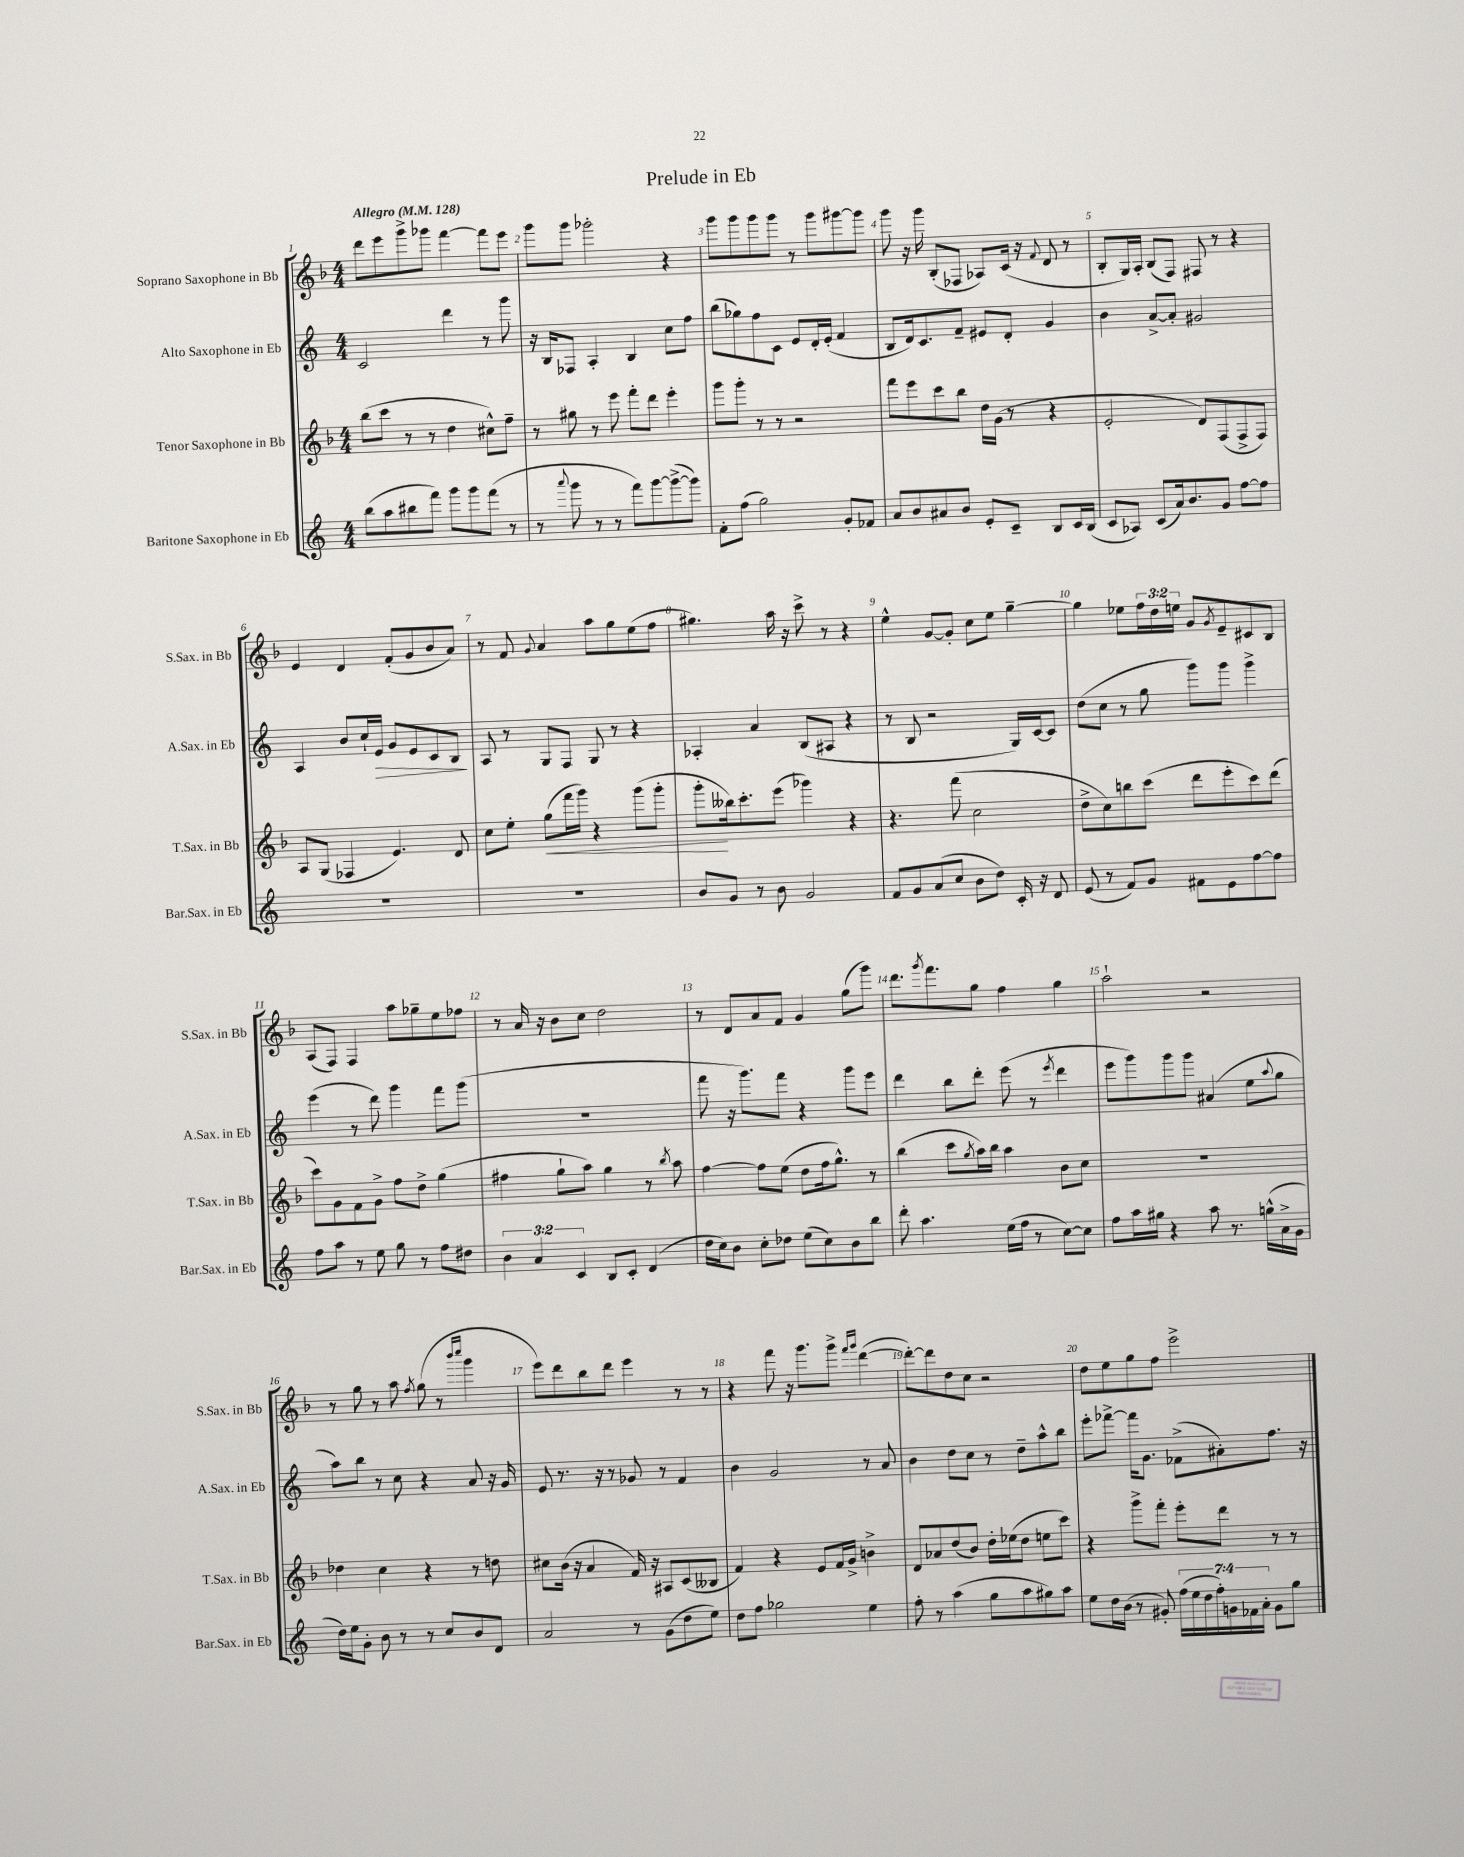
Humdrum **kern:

**kern	**kern	**kern	**kern
*staff4	*staff3	*staff2	*staff1
*clefG2	*clefG2	*clefG2	*clefG2
*k[]	*k[b-]	*k[]	*k[b-]
*M4/4	*M4/4	*M4/4	*M4/4
*MM128	*MM128	*MM128	*MM128
(8bb	(8bb-	2c	8ddd
8aa	8ccc	.	8eee
8bb#	8r	.	8ggg^
8fff)	8r	.	8ggg-
8ggg	4dd	4ddd	[4fff
8ggg	.	.	.
(8fff	8cc#^^)	8r	8fff]
8r	8ff~	8ggg	8eee
=	=	=	=
8r	8r	16r	8ggg
.	.	16B	.
8qqaaa	.	.	.
8ggg	8gg#	8F-	8ggg
8r	8r	4A'	2ggg-'
8r	8eee	.	.
8fff)	8fff'	4B	.
[8ggg	8ddd	.	.
(8ggg^_	4eee'	8cc	4r
8ggg])	.	8ff	.
=	=	=	=
8f'	8ggg	(8bb	8ggg
(8ff	8ggg'	8gg-)	8ggg
2gg)	8r	8ff	8ggg
.	8r	8c	8ggg
.	2r	8e	8r
.	.	16d'	8ggg
.	.	(16e'	.
8g'	.	4f	[8ggg#
8f-	.	.	8ggg#]
=	=	=	=
8a	8fff	8B	8ggg
8b	8eee	16d)	16r
.	.	8.c	16ggg
8a#	8ccc	.	(8B-'
8b	8bb-	8f~	8F-
8e'	16dd	8e#	8A-)
.	(16g	.	.
8c~	8r	8d'	(16c
.	.	.	16r
.	.	.	8qqf
8B	4r	4g	8d
16c	.	.	8r
(16B	.	.	.
=	=	=	=
8c	2e'	4b	8B-'
8A-)	.	.	16G)
.	.	.	16A'
(8c	.	[8a^	(8B-
16a)	.	8a']	8F)
8.b	.	.	.
.	8d)	2g#	8F#
8g	(8F	.	8r
[8ff	8F^	.	4r
8ff]	8F)	.	.
=	=	=	=
1r	8A	4A	4e
.	(8G	.	.
.	4F-	8b	4d
.	.	16cc`	.
.	.	16e	.
.	4.e)	8g	(8f'
.	.	8e	8g
.	.	8c	8b-
.	8d	8B	8a)
=	=	=	=
1r	8cc	8A	8r
.	8ee'	8r	8f
.	.	.	8qqg
.	(8gg	8G	4a
.	16fff	8F	.
.	16ggg)	.	.
.	4r	8G	8aa
.	.	8r	8gg
.	(8ggg	4r	(8ee
.	8ggg'	.	8ff
=	=	=	=
8b	8ggg'	4A-'	4.gg#)
8g	16bb--)	.	.
.	8.ccc'	.	.
8r	.	4a	.
8b	(8eee	.	16aa
.	.	.	16r
2g	4ggg-)	(8B	8ccc^
.	.	8A#	8r
.	4r	4r	4r
=	=	=	=
8f	4.r	8r	4ee^^
8g	.	8B	.
(8a	.	2r	[8g
8cc	(8fff	.	8g']
8b	2cc	.	8cc
8dd)	.	.	8ee
16c'	.	16G)	[4gg~
16r	.	[16c	.
8d	.	8c]	.
=	=	=	=
(8e	8dd^	(8dd	4gg]
8r	8cc)	8cc	.
8f)	8bb	8r	8ee-
8g	(8ccc	8gg	24ff
.	.	.	24dd
.	.	.	24ee
8f#	8ddd	8ggg)	8g
.	.	.	8qg
8e	8eee'	8ggg	8e~
[8ff	8ccc)	4ggg^	8c#
8ff]	(8ddd	.	8B-
=	=	=	=
8ff	8ccc)	(4eee	(8A
8aa	8g	.	8F)
8r	8f	8r	4F
8ee	8g^	8ddd)	.
8gg	8ff	4ggg	8aa
8r	8dd^	.	8gg-~
8ff	(4gg	8fff	8ee
8dd#	.	(8ggg	8ff-
=	=	=	=
6b	4ff#	1r	8r
.	.	.	16a
6a	.	.	.
.	.	.	16r
.	8gg`	.	8b-
6c	.	.	.
.	8aa)	.	8cc
8B	4gg	.	2dd
8c'	.	.	.
(4d	8r	.	.
.	8qbb-	.	.
.	8aa	.	.
=	=	=	=
16dd	[4ff	8fff	8r
16cc)	.	.	.
8b	.	16r	8d
.	.	8.ggg)	.
8cc'	8ff]	.	8a
8dd-	(8ee	8fff	8f
(8ee	8dd	4r	4g
8cc)	16ff	.	.
.	8.gg^^)	.	.
8b	.	8ggg	(8gg
8bb	8r	8eee	8ggg)
=	=	=	=
8ddd'	(4bb-	4ddd	8.ddd
4.aa	.	.	.
.	.	.	8qggg
.	.	.	8.fff
.	8ccc	8bb	.
.	8qgg	.	.
.	16aa)	8ddd'	8gg
.	16bb-	.	.
(16ee	4aa	(8eee	4ff
16ff	.	.	.
8r	.	8r	.
.	.	8qeee	.
[8cc)	8b-	4ddd	4gg
8cc]	8cc	.	.
=	=	=	=
8ff	1r	8eee	2aa`
16aa	.	8ggg)	.
16gg#	.	.	.
4r	.	8ggg	.
.	.	8ggg	.
8aa	.	(4a#	2r
8.r	.	.	.
.	.	8ee	.
(16gg^^	.	.	.
.	.	8qqaa	.
16a^	.	8gg	.
16g	.	.	.
=	=	=	=
16dd)	4dd-	8aa)	8r
16ee	.	.	.
8g'	.	8bb	8gg
8b	4cc	8r	8r
8r	.	8cc	8aa
.	.	.	8qff
8r	4r	4r	(8gg
8cc	.	.	8r
.	.	.	16qqbbb-
.	.	.	16qqcccc
8b	8r	8a	4ggg
8d	8dd	16r	.
.	.	16g	.
=	=	=	=
2a	8cc#	8e	8eee)
.	(16b-	8.r	8ddd
.	16r	.	.
.	4a	.	8bb-
.	.	16r	.
.	.	8r	8ddd
8r	16f)	8g-	4eee
.	16r	.	.
(8g	8A#	8r	.
8dd	(8c	4f	8r
8ee)	8B--	.	8r
=	=	=	=
8dd	4f)	4b	4r
8ff	.	.	.
2gg-	4r	2g	8fff
.	.	.	16r
.	.	.	8.ggg
.	8e	.	.
.	16f	.	8ggg^
.	16g^	.	.
.	.	.	16qqfff
.	.	.	16qqggg
4ee	4b^	8r	([4ddd
.	.	8a	.
=	=	=	=
8ff'	8d	4b	8ddd'_)
8r	8a-	.	8ddd]
(4aa	(8dd	8dd	8dd
.	8b-)	8cc	8cc
8gg	16dd'	8r	2r
.	(16ee-	.	.
8aa	8dd	8dd~	.
8gg#)	8ee	8aa^^	.
8aa	8ccc)	8bb	.
=	=	=	=
8ee	4r	8eee'	8dd
16dd	.	[8fff-^	8ee
(16b	.	.	.
8r	8ggg^	16fff-]	8gg
.	.	8.g	.
8g#')	8fff'	.	8ff
(28ff	8eee'	(8f-^	2eee^
28ee	.	.	.
28dd	.	.	.
28ff')	.	.	.
.	8ddd	8a#')	.
28g	.	.	.
28f-	.	.	.
28a'	.	.	.
8g	8r	8.ff	.
8gg	8r	.	.
.	.	16r	.
==	==	==	==
*-	*-	*-	*-
